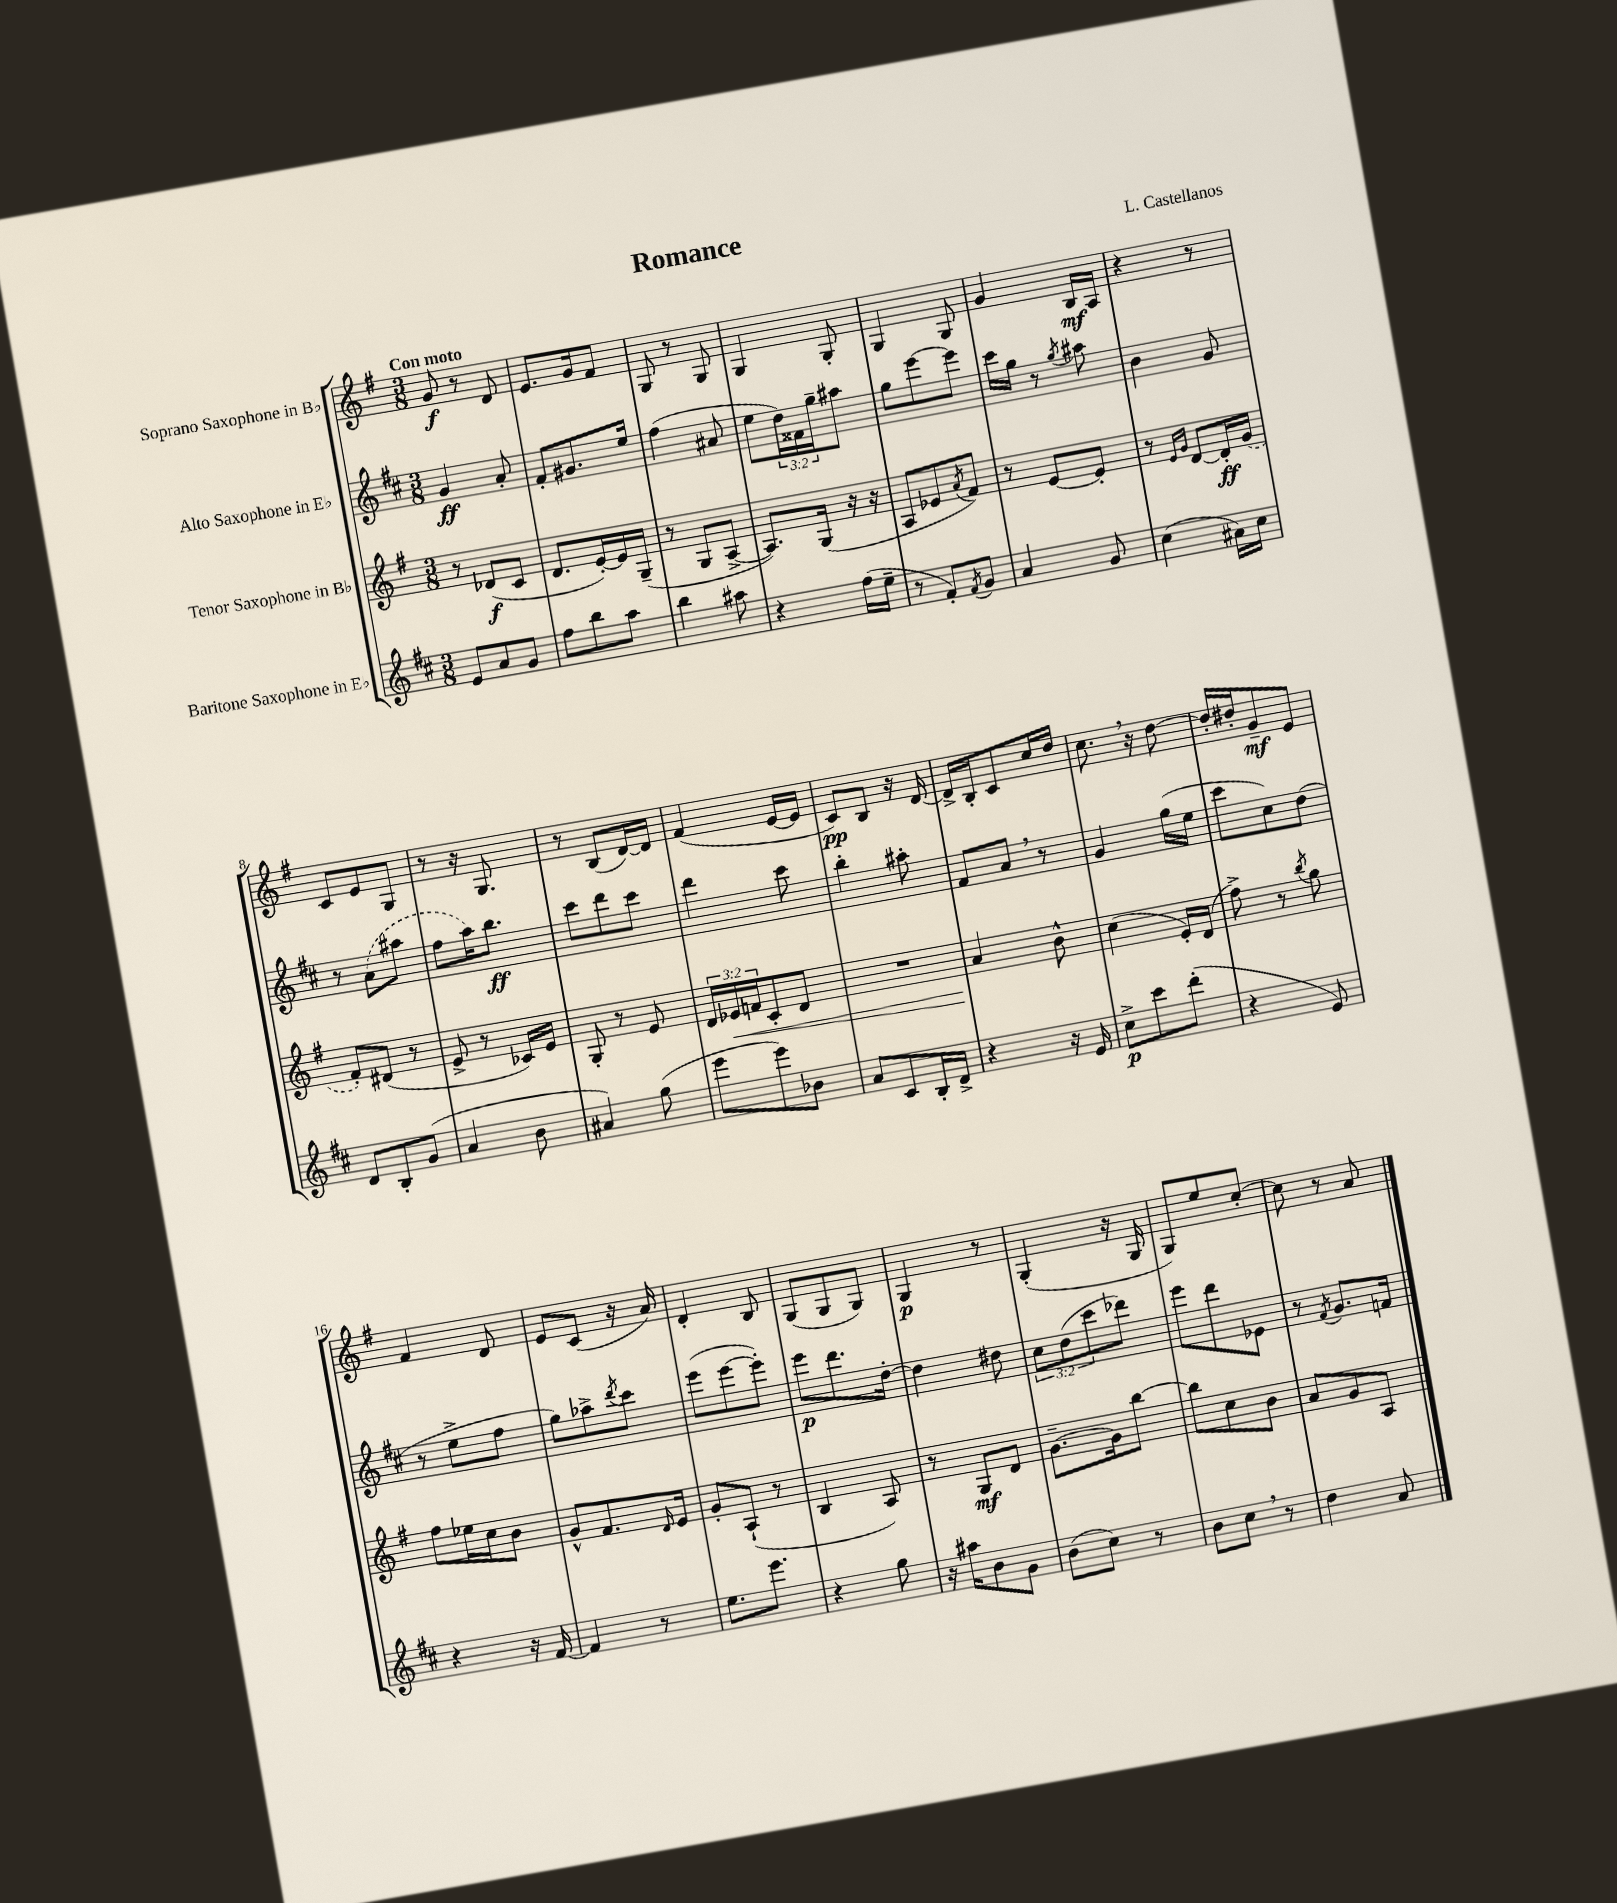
\header { title = "Romance" composer = "L. Castellanos" }
<<
\new StaffGroup <<
\new Staff = "s0" \with { instrumentName = "Soprano Saxophone in Bb" } {
    \clef treble \key g \major \numericTimeSignature \time 3/8 \tempo "Con moto"
    g'8\f r8 d'8 |
    e'8. g'16 fis'8 |
    g8 r8 g8 |
    g4 g8-. |
    g4 g8 |
    g'4 b16\mf a16 |
    r4 r8 |
    c'8 e'8 g8 |
    r8 r16 g8. |
    r8 b8( d'16~) d'16 |
    fis'4( e'16~ e'16 |
    c'8\pp) b8 r16 d'16~ |
    d'16-> b16-. c'8 c''16 d''16 |
    c''8. \breathe r16 d''8~ |
    d''16-. dis''16-. g'8--\mf e'8 |
    fis'4 d'8 |
    e'8 c'8( r16 a'16) |
    d'4-. b8 |
    g8( g8 g8) |
    g4\p r8 |
    g4-.( r16 g16 |
    g8) e''8 c''8~-. |
    c''8 r8 a'8 \bar "|." |
}
\new Staff = "s1" \with { instrumentName = "Alto Saxophone in Eb" } {
    \clef treble \key d \major \numericTimeSignature \time 3/8 \override Staff.TupletNumber.text = #tuplet-number::calc-fraction-text
    g'4\ff a'8-. |
    fis'8-. gis'8. e''16 |
    fis''4( ais'8 |
    e''8 \tuplet 3/2 { d''16) fisis'16 g''16-- } ais''8 |
    g''8 e'''8~ e'''8 |
    cis'''16 g''16 r8 \acciaccatura { g''8 } ais''8 |
    b'4 g'8 |
    r8 \once \slurDashed a'8( ais''8 |
    fis''8 a''16) b''8.\ff |
    cis'''8 d'''8 cis'''8 |
    d'''4 cis'''8 |
    b''4-. ais''8-. |
    fis'8 a'8 \breathe r8 |
    g'4 g''16( e''16 |
    cis'''8 cis''8) d''8( |
    r8 e''8-> fis''8 |
    g''8) aes''8-> \acciaccatura { d'''8 } cis'''8 |
    e'''8( e'''8~ e'''8-.) |
    e'''8\p d'''8. d''16~-. |
    d''4 dis''8 |
    \tuplet 3/2 { cis''8 d''8( cis'''8 } des'''8) |
    e'''8 d'''8 ees'8 |
    r8 \acciaccatura { fis'8 } g'8. f'16 \bar "|." |
}
\new Staff = "s2" \with { instrumentName = "Tenor Saxophone in Bb" } {
    \clef treble \key g \major \numericTimeSignature \time 3/8 \override Staff.TupletNumber.text = #tuplet-number::calc-fraction-text
    r8 des'8\f( c'8 |
    d'8. e'16~-.) e'16 g16--( |
    r8 g8 a8~-> |
    a8.) g16( r16 r16 |
    a8 ees'8 \acciaccatura { a'8 } fis'8) |
    r8 e'8~ e'8-. |
    r8 \grace { e'16 g'16 } d'8~ d'16-.\ff \once \slurDashed g'16( |
    fis'8-.) dis'8( r8 |
    e'8-> r8 ces'16) e'16 |
    g8-. r8 e'8 |
    \tuplet 3/2 { d'16 ees'16\< f'16 } c'8-. d'8 |
    R4. |
    a'4\! b'8-^ |
    c''4( e'16-.) d'16( |
    fis''8->) r8 \acciaccatura { b''8 } g''8 |
    fis''8 ees''16 c''16 b'8 |
    g'8-^ fis'8. \grace { d'16 } e'16 |
    g'8-. a8-!( r8 |
    b4 a8) |
    r8 g8\mf d'8 |
    g'8.~-- g'16 b''8~ |
    b''8 c''8 b'8 |
    a'8 g'8 a8 \bar "|." |
}
\new Staff = "s3" \with { instrumentName = "Baritone Saxophone in Eb" } {
    \clef treble \key d \major \numericTimeSignature \time 3/8
    e'8 a'8 g'8 |
    fis''8 b''8 a''8 |
    b''4 ais''8 |
    r4 fis''16( e''16-- |
    r8 fis'8-.) \acciaccatura { fis'8 } g'8 |
    a'4 g'8 |
    cis''4( ais'16) cis''16 |
    d'8 b8-. g'8( |
    a'4 b'8 |
    ais'4) g''8( |
    e'''8 e'''8) bes'8 |
    a'8 cis'8 b16-. d'16-> |
    r4 r16 e'16 |
    cis''8->\p cis'''8 d'''8-.( |
    r4 e'8) |
    r4 r16 fis'16~ |
    fis'4 r8 |
    e''8. e'''8. |
    r4 g''8 |
    r16 ais''16 b'8 g'8 |
    b'8( cis''8) r8 |
    b'8 cis''8 \breathe r8 |
    d''4 a'8 \bar "|." |
}
>>
>>
